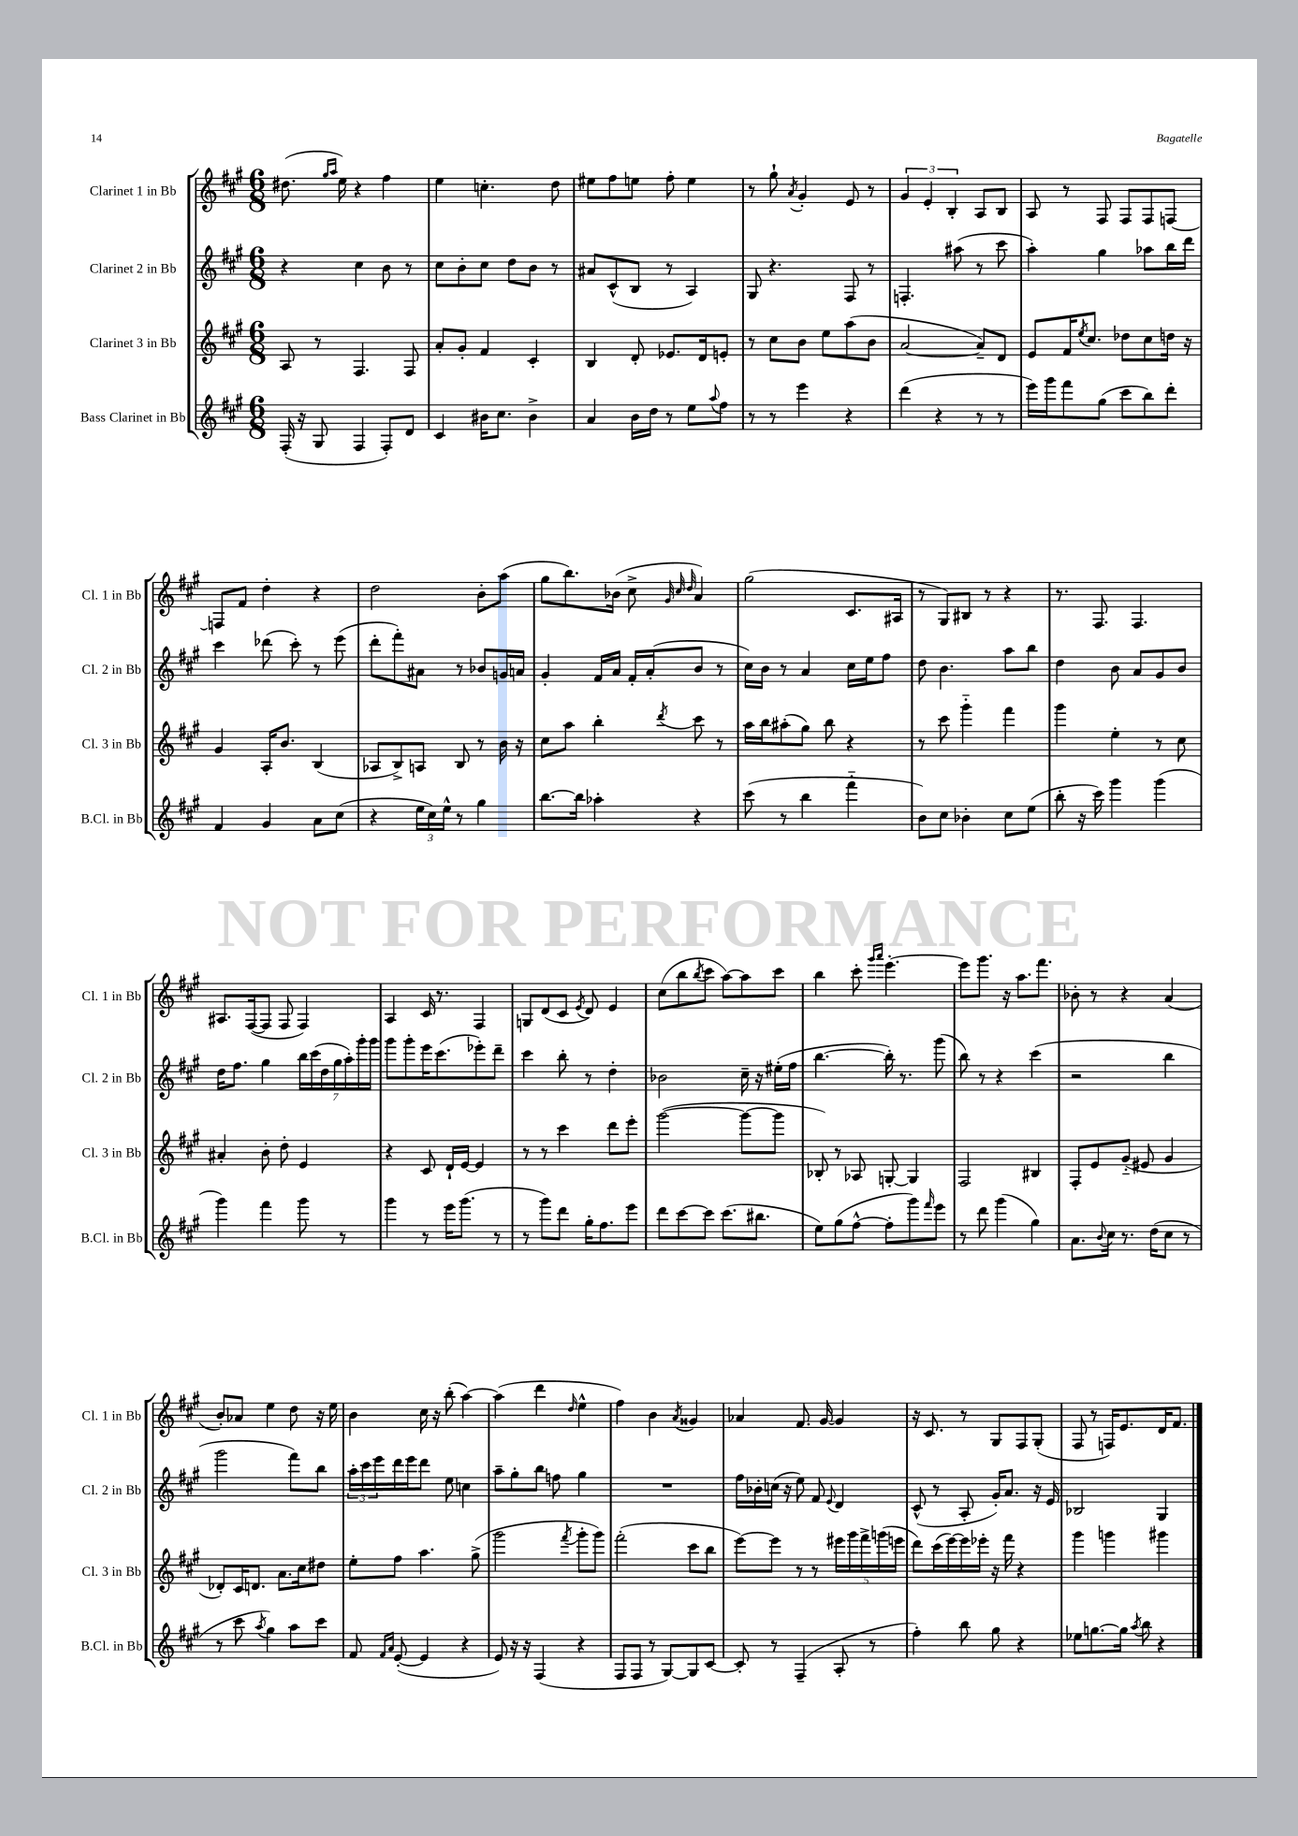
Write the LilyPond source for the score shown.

<<
\new StaffGroup <<
\new Staff = "s0" \with { instrumentName = "Clarinet 1 in Bb" shortInstrumentName = "Cl. 1 in Bb" } {
    \clef treble \key a \major \numericTimeSignature \time 6/8
    dis''8.( \grace { gis''16 a''16 } e''16) r4 fis''4 |
    e''4 c''4.-. d''8 |
    eis''8 fis''8 e''8 fis''8-. e''4 |
    r8 gis''8-! \acciaccatura { a'8 } gis'4-. e'8 r8 |
    \tuplet 3/2 { gis'4 e'4-. b4-. } a8 b8 |
    a8 r8 fis8 fis8 fis8 f8~ |
    f8 fis'8 d''4-. r4 |
    d''2 b'8-. a''8( |
    gis''8 b''8.) bes'16( cis''8-> \grace { gis'32 cis''32 d''32 } a'4) |
    gis''2( cis'8. ais16 |
    r8 gis8) bis8 r8 r4 |
    r8. fis8. fis4. |
    ais8. fis16~( fis8 fis8 fis4) |
    a4 cis'16 r8. fis4 |
    g8 d'8( cis'8 \acciaccatura { e'8 } d'8) e'4 |
    cis''8( b''8 \acciaccatura { b''8 } cis'''8 a''8~) a''8 cis'''8 |
    b''4 cis'''8-. \grace { gis'''16 a'''16 } e'''4.~-. |
    e'''8 gis'''8. r16 a''8. fis'''8. |
    bes'8-. r8 r4 a'4( |
    b'8-.) aes'8 e''4 d''8 r16 e''16 |
    b'4 cis''16 r16 b''8-.( a''4~) |
    a''4( d'''4 \grace { d''16 } e''4-^ |
    fis''4) b'4 \acciaccatura { a'8 } gisis'4 |
    aes'4 fis'8. gis'16~ gis'4 |
    r16 cis'8. r8 gis8 fis8 gis8-.( |
    fis8 r8 f16) e'8. d'16 fis'8. \bar "|." |
}
\new Staff = "s1" \with { instrumentName = "Clarinet 2 in Bb" shortInstrumentName = "Cl. 2 in Bb" } {
    \clef treble \key a \major \numericTimeSignature \time 6/8
    r4 cis''4 b'8 r8 |
    cis''8 b'8-. cis''8 d''8 b'8 r8 |
    ais'8 cis'8-^( b8 r8 a4) |
    gis8 r4. fis8 r8 |
    f4.-. ais''8( r8 cis'''8 |
    a''4-.) gis''4 aes''8 b''16 d'''16 |
    cis'''4 des'''8( cis'''8-.) r8 e'''8( |
    d'''8-. fis'''8-.) ais'8 r8 bes'8 g'16 a'16 |
    gis'4-. fis'16 a'16 fis'16-. a'16-.( b'8 r8 |
    cis''16) b'16 r8 a'4 cis''16 e''16 fis''8 |
    d''8 b'4. a''8 b''8 |
    d''4 b'8 a'8 gis'8 b'8 |
    d''16 fis''8. gis''4 \tuplet 7/4 { b''16 cis'''16( d''16 gis''16 a''16-.) gis'''16-. gis'''16 } |
    gis'''8 gis'''8-. e'''16 cis'''8.( ees'''8-.) d'''8-- |
    cis'''4 b''8-. r8 d''4-. |
    bes'2 cis''16-- r16 eis''16-.( fis''16 |
    b''4.~ b''16-.) r8. gis'''8( |
    b''8) r8 r4 cis'''4( |
    r2 b''4 |
    gis'''2 fis'''8) b''8 |
    \tuplet 3/2 { a''16-. cis'''16 e'''16 } d'''16 e'''16 d'''8 e''8 c''4 |
    a''8-- gis''8-. b''8 f''8 gis''4 |
    R2. |
    fis''16 bes'16-. c''16( r16 e''8) fis'8 \appoggiatura { e'8 } d'4 |
    cis'8-^( r8 a8-. gis'16-.) a'8. r16 e'16 |
    bes2 gis4 \bar "|." |
}
\new Staff = "s2" \with { instrumentName = "Clarinet 3 in Bb" shortInstrumentName = "Cl. 3 in Bb" } {
    \clef treble \key a \major \numericTimeSignature \time 6/8
    a8 r8 fis4. fis8 |
    a'8-. gis'8-. fis'4 cis'4-. |
    b4 d'8-. ees'8. d'16 e'8-. |
    r8 cis''8 b'8 e''8 a''8( b'8 |
    a'2~ a'8--) d'8 |
    e'8 fis'16 \acciaccatura { e''8 } cis''8. des''8 cis''8 d''16 r16 |
    gis'4 a16-. b'8. b4( |
    aes8 b8->) a8 b8 r8 b'16 r16 |
    cis''8 a''8 b''4-. \acciaccatura { d'''8 } cis'''8 r8 |
    a''16 b''16 ais''8-.( gis''8) b''8 r4 |
    r8 cis'''8 gis'''4-_ fis'''4 |
    gis'''4 e''4-. r8 cis''8 |
    ais'4-. b'8-. d''8-. e'4 |
    r4 cis'8 d'16-! e'16~ e'4 |
    r8 r8 cis'''4 d'''8 e'''8-. |
    gis'''2~( gis'''8~ gis'''8 |
    bes8-.) r8 aes8 g8~-. g4 |
    fis2 bis4 |
    fis8-. e'8 gis'8-_( eis'8 gis'4 |
    des'8-.) cis'16 d'8. a'8. cis''16 dis''8 |
    e''8-. fis''8 a''4. gis''8->( |
    gis'''2 \acciaccatura { fis'''8 } gis'''8-. gis'''8) |
    fis'''2-.( cis'''8 b''8 |
    e'''8~) e'''8 r8 r8 \tuplet 5/4 { eis'''16 gis'''16 fis'''16-> g'''16( e'''16 } |
    d'''8) cis'''16( e'''16~) e'''16 ees'''16-. r16 fis'''16 r4 |
    gis'''4 g'''4 gis'''4 \bar "|." |
}
\new Staff = "s3" \with { instrumentName = "Bass Clarinet in Bb" shortInstrumentName = "B.Cl. in Bb" } {
    \clef treble \key a \major \numericTimeSignature \time 6/8
    fis16-.( r16 gis8 fis4 fis8-.) d'8 |
    cis'4 bis'16 cis''8. bis'4-> |
    a'4 b'16 d''16 r8 e''8 \appoggiatura { a''8 } fis''8 |
    r8 r8 e'''4 r4 |
    d'''4( r4 r8 r8 |
    e'''16) gis'''16 fis'''8 gis''8( cis'''8 b''8) d'''8-. |
    fis'4 gis'4 a'8 cis''8( |
    r4 \tuplet 3/2 { e''16 cis''16) e''16-^ } r8 gis''4 |
    b''8.~ b''16 aes''4-. r4 |
    cis'''8( r8 b''4 fis'''4-_ |
    b'8) cis''8 bes'4-. cis''8 e''8( |
    b''8-. r16 cis'''16) gis'''4 gis'''4( |
    gis'''4) fis'''4 gis'''8 r8 |
    gis'''4 r8 e'''16 gis'''8.( r8 |
    r8 gis'''8) d'''8 gis''16-. fis''8. e'''8 |
    d'''8 cis'''8~ cis'''8 cis'''8.( bis''8. |
    e''8) gis''8( fis''8~-^ fis''8-. gis'''8) \grace { fis'''16 } e'''8 |
    r8 d'''8 gis'''4( gis''4) |
    a'8. \appoggiatura { b'8 } cis''16 r8. d''16( cis''8 r8 |
    r8 cis'''8 \acciaccatura { a''8 } gis''4) a''8 cis'''8 |
    fis'8 \grace { fis'16 a'16 } e'8~-.( e'4 r4 |
    e'8) r16 r16 fis4( r4 |
    fis8 fis8 r8 gis8~) gis8 cis'8~ |
    cis'8-. r8 fis4--( a8-. r8 |
    fis''4-.) b''8 gis''8 r4 |
    ees''8 g''8.~ g''16 \acciaccatura { a''8 } b''8 r4 \bar "|." |
}
>>
>>
\layout { \context { \Score \remove "Bar_number_engraver" } }
